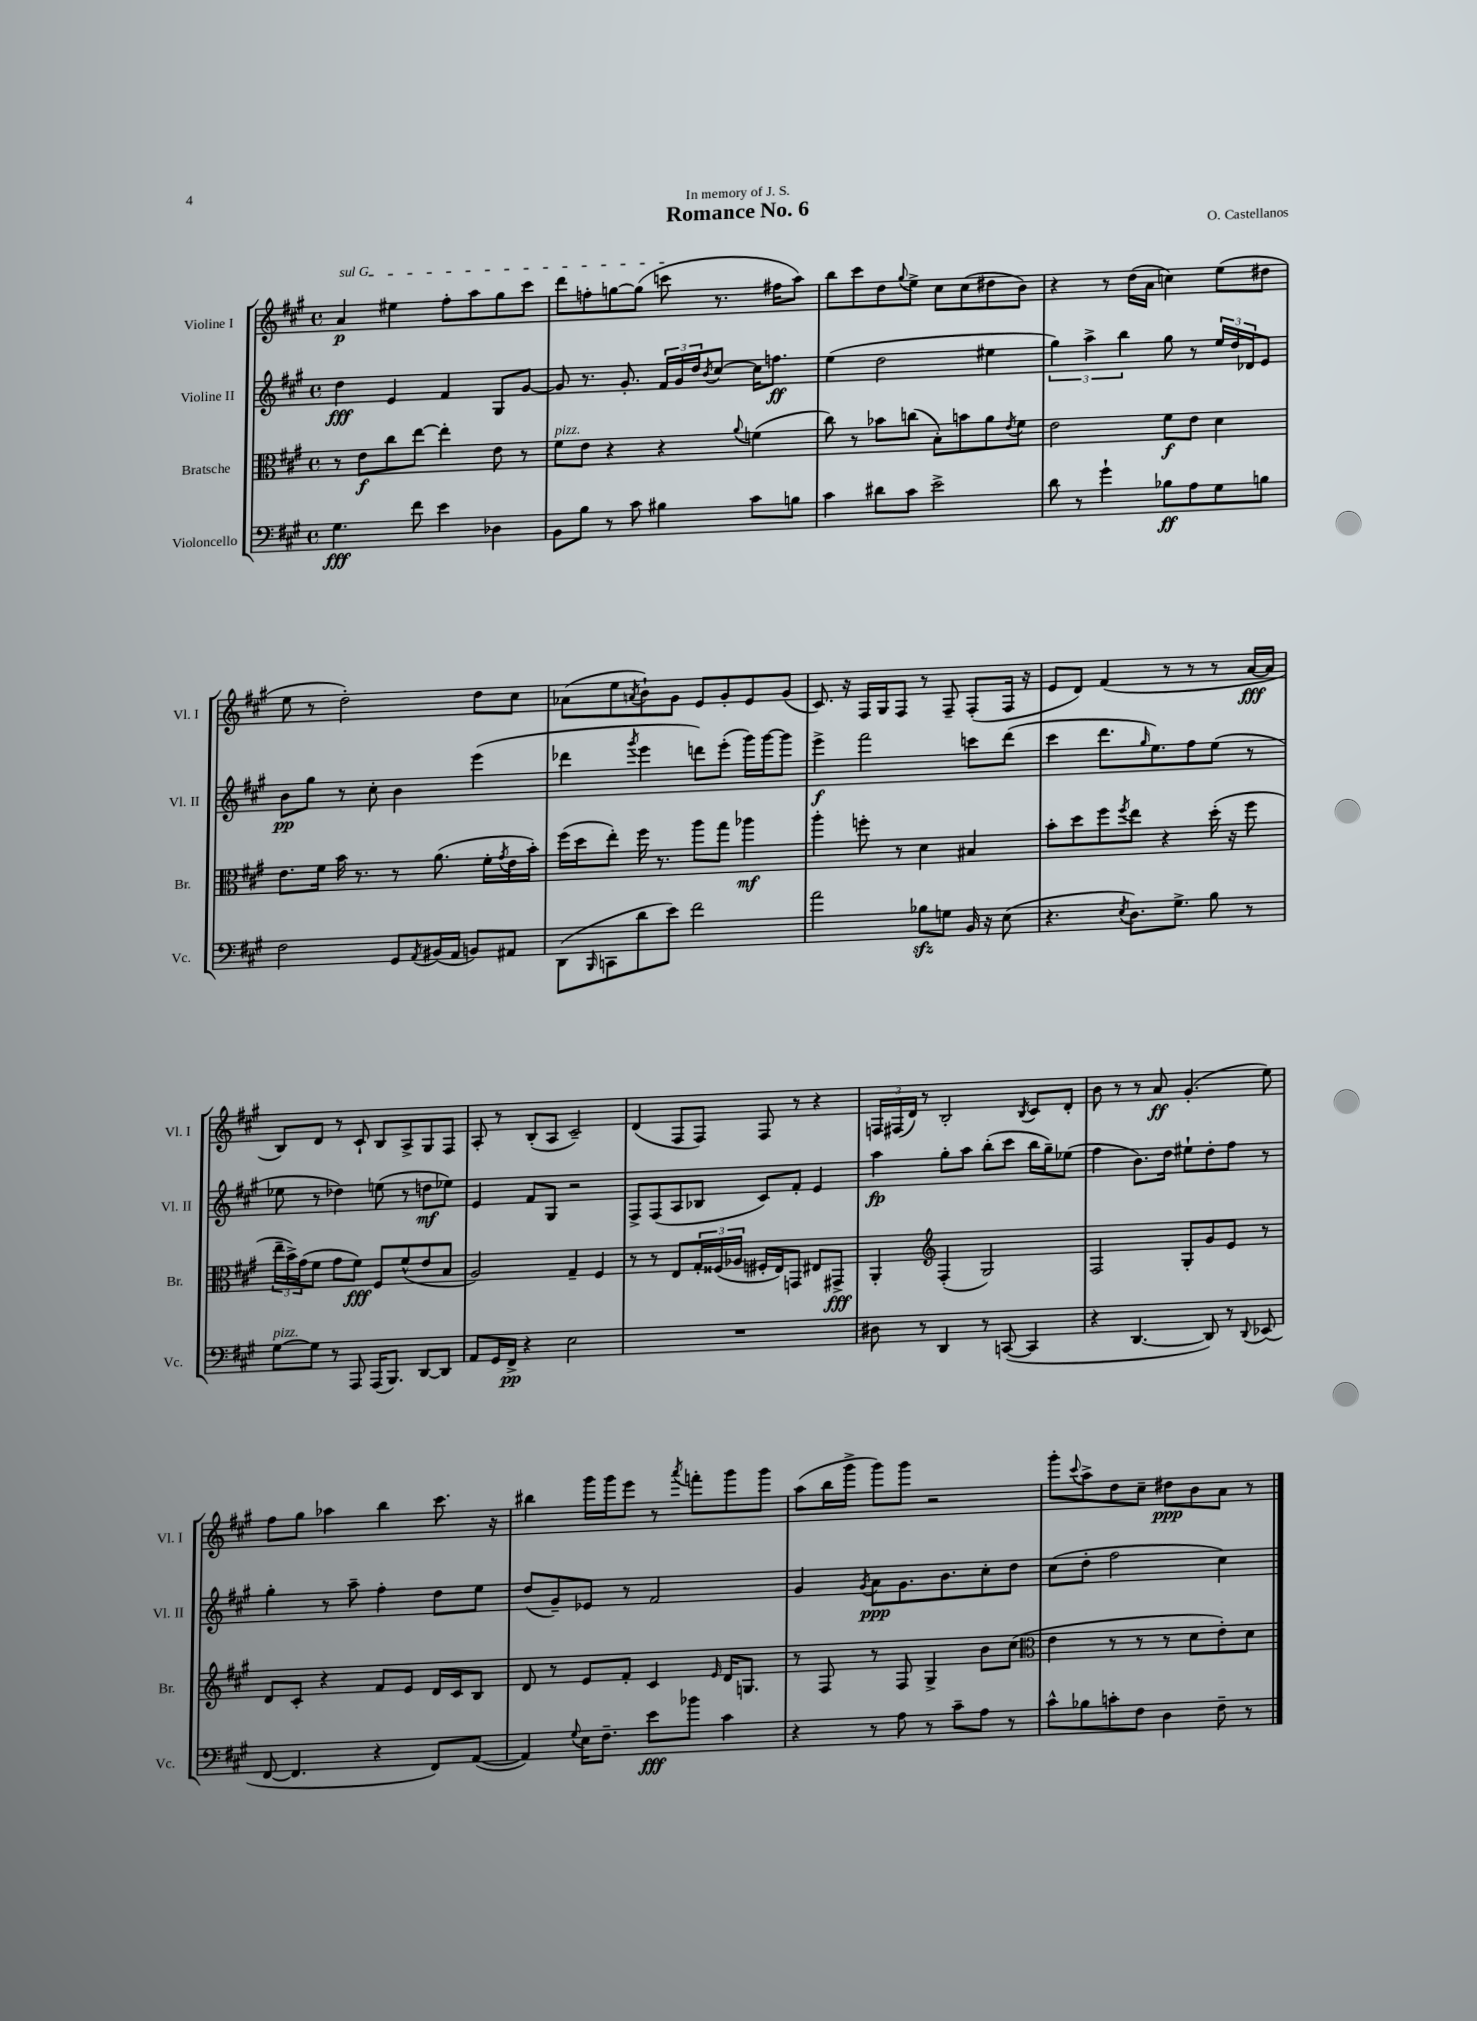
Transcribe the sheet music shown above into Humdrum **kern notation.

**kern	**dynam	**kern	**dynam	**kern	**dynam	**kern	**dynam
*part4	*part4	*part3	*part3	*part2	*part2	*part1	*part1
*staff4	*staff4	*staff3	*staff3	*staff2	*staff2	*staff1	*staff1
*I"Violoncello	*	*I"Bratsche	*	*I"Violine II	*	*I"Violine I	*
*I'Vc.	*	*I'Br.	*	*I'Vl. II	*	*I'Vl. I	*
*clefF4	*	*clefC3	*	*clefG2	*	*clefG2	*
*k[f#c#g#]	*	*k[f#c#g#]	*	*k[f#c#g#]	*	*k[f#c#g#]	*
*M4/4	*	*M4/4	*	*M4/4	*	*M4/4	*
*met(c)	*	*met(c)	*	*met(c)	*	*met(c)	*
=1	=1	=1	=1	=1	=1	=1	=1
!	!	!	!	!	!	!LO:TX:a:i:t=sul G	!
4.G#\	fff	8r	.	4dd\	fff	4a/	p
.	.	8e\L	f	.	.	.	.
.	.	8cc#\	.	4e/	.	4ee#X\	.
8f#\	.	[8ee\J	.	.	.	.	.
4e\	.	4ee'\]	.	4f#/	.	8ff#'\L	.
.	.	.	.	.	.	8aa\	.
4D-X\	.	8e\	.	8G#/L	.	8gg#\	.
.	.	8r	.	[8g#/J	.	8ccc#\J	.
=2	=2	=2	=2	=2	=2	=2	=2
!	!	!LO:TX:a:i:t=pizz.	!	!	!	!	!
8BB\L	.	8f#\L	.	8g#/]	.	8ddd\L	.
8B\J	.	8e\J	.	8.r	.	8ffn'\	.
8r	.	4r	.	.	.	[8ggn\	.
.	.	.	.	8.g#'/	.	.	.
8c#\	.	.	.	.	.	(8gg\J]	.
4B#X\	.	4r	.	24f#/LL	.	8cccn\	.
.	.	.	.	24g#/	.	.	.
.	.	.	.	24dd/J	.	.	.
.	.	.	.	8qb/	.	.	.
.	.	.	.	[8cc#/J	.	8.r	.
.	.	8qqa/	.	.	.	.	.
8c#\L	.	(4fn\	.	16cc#\KL]	.	.	.
.	.	.	.	8.ffn\J	ff	16ff#X\KL	.
8Bn\J	.	.	.	.	.	8aa\J)	.
=3	=3	=3	=3	=3	=3	=3	=3
4c#\	.	8cc#\)	.	(4ee\	.	8bb\L	.
.	.	8r	.	.	.	8ccc#\	.
8d#X\L	.	8b-X\L	.	2dd\	.	8dd\	.
.	.	.	.	.	.	8qqgg#/	.
8c#\J	.	(8ccn\J	.	.	.	8ee^\J	.
2e^\	.	8B'\L)	.	.	.	8cc#\L	.
.	.	8bn\	.	.	.	(8cc#\	.
.	.	8a\	.	4ee#X\	.	8dd#X\	.
.	.	8qe/	.	.	.	.	.
.	.	8f#\J	.	.	.	8b\J)	.
=4	=4	=4	=4	=4	=4	=4	=4
8d\	.	2e\	.	6gg#\)	.	4r	.
8r	.	.	.	.	.	.	.
.	.	.	.	6aa^\	.	.	.
4g#`\	.	.	.	.	.	8r	.
.	.	.	.	6bb\	.	.	.
.	.	.	.	.	.	(16dd\LL	.
.	.	.	.	.	.	16a\JJ	.
8B-X\L	ff	8f#\L	f	8gg#\	.	4ccn\)	.
8A\	.	8e\J	.	8r	.	.	.
8G#\	.	4d\	.	24ee/LL	.	(8ee\L	.
.	.	.	.	24dd/	.	.	.
.	.	.	.	24d-X/J	.	.	.
8Bn\J	.	.	.	8e/J	.	8dd#X\J	.
!!LO:LB:g=z
=5	=5	=5	=5	=5	=5	=5	=5
2F#\	.	8.e\L	.	8b\L	pp	8ee\	.
.	.	.	.	8gg#\J	.	8r	.
.	.	16f#\Jk	.	.	.	.	.
.	.	16b\	.	8r	.	2dd'\)	.
.	.	8.r	.	.	.	.	.
.	.	.	.	8cc#'\	.	.	.
8GG#/L	.	8r	.	4b\	.	.	.
8qAA/	.	.	.	.	.	.	.
(16BB#X/L	.	(8.a\	.	.	.	.	.
16AA/JJ	.	.	.	.	.	.	.
8BBn/L)	.	.	.	(4eee\	.	8dd\L	.
.	.	16f#'\LL	.	.	.	.	.
.	.	8qg#/	.	.	.	.	.
8AA#X/J	.	16e\	.	.	.	8cc#\J	.
.	.	16b'\JJ)	.	.	.	.	.
=6	=6	=6	=6	=6	=6	=6	=6
(8DD\L	.	(16ff#\LL	.	4ddd-X\	.	(8a-X\L	.
.	.	16dd\J	.	.	.	.	.
16qqBBB/	.	.	.	.	.	.	.
8CCn\	.	8ee'\J)	.	.	.	8ee\	.
.	.	.	.	8qggg#/	.	8qan/	.
8d\	.	16ff#\	.	4eee\	.	8b`\)	.
.	.	8.r	.	.	.	.	.
8e\J)	.	.	.	.	.	8g#\J	.
2f#\	.	8aa\L	.	8dddn\L)	.	8e/L	.
.	.	8gg#\J	.	(8eee'\J	.	8g#'/	.
.	.	4aa-X\	mf	16ggg#\LL)	.	8e/	.
.	.	.	.	[16ggg#\J	.	.	.
.	.	.	.	8ggg#\J]	.	(8g#/J	.
=7	=7	=7	=7	=7	=7	=7	=7
2a\	.	4aa'\	.	4eee^\	f	8.c#/)	.
.	.	.	.	.	.	16r	.
.	.	8ffn'\	.	2fff#\	.	16F#/LL	.
.	.	.	.	.	.	16G#/J	.
.	.	8r	.	.	.	8F#/J	.
8B-Xzz\L	.	4d\	.	.	.	8r	.
8Gn\J	.	.	.	.	.	8F#~/	.
16BB/	.	4B#X/	.	8cccn\L	.	(8F#'/L	.
16r	.	.	.	.	.	.	.
(8E\	.	.	.	(8ddd\J	.	16F#/Jk	.
.	.	.	.	.	.	16r	.
=8	=8	=8	=8	=8	=8	=8	=8
4.r	.	8b'\L	.	4ccc#\	.	8e/L	.
.	.	8dd\	.	.	.	8d/J)	.
.	.	8ff#\	.	8.ddd\L	.	(4f#/	.
8qE/	.	8qff#/	.	.	.	.	.
8.D\L)	.	8ee\J	.	.	.	.	.
.	.	.	.	16qqgg#/	.	.	.
.	.	.	.	8.ee\)	.	.	.
.	.	4r	.	.	.	8r	.
8.G#^\J	.	.	.	.	.	.	.
.	.	.	.	8ff#\	.	8r	.
8B\	.	(16dd'\	.	(8ee\J	.	8r	.
.	.	16r	.	.	.	.	.
8r	.	8ff#\	.	8r	.	[16a/LL	fff
.	.	.	.	.	.	16a/JJ]	.
!!LO:LB:g=z
=9	=9	=9	=9	=9	=9	=9	=9
!LO:TX:a:i:t=pizz.	!	!	!	!	!	!	!
[8G#\L	.	24ee~\LL	.	8ee-X\	.	8B/L)	.
.	.	24b^\)	.	.	.	.	.
.	.	(24g#\J	.	.	.	.	.
8G#\J]	.	8f#\J	.	8r	.	8d/J	.
8r	.	8g#\L	.	4dd-X\)	.	8r	.
8AAA/	.	8f#\J)	fff	.	.	8c#`/	.
(16AAA/KL	.	8F#/L	.	(8een\	.	8B/L	.
8.BBB/J)	.	.	.	.	.	.	.
.	.	(8f#^^/	.	8r	.	8A^/	.
[8DD/L	.	8e/	.	8ddn\L	mf	8G#/	.
8DD/J]	.	8B/J	.	8ee-X\J)	.	8F#/J	.
=10	=10	=10	=10	=10	=10	=10	=10
8AA/L	.	2A/)	.	4e/	.	8A'/	.
16GG#/L	.	.	.	.	.	8r	.
16FF#^/JJ	pp	.	.	.	.	.	.
4r	.	.	.	8f#/L	.	(8B'/L	.
.	.	.	.	8G#/J	.	8A/J	.
2E\	.	4G#~/	.	2r	.	2c#~/)	.
.	.	4F#/	.	.	.	.	.
=11	=11	=11	=11	=11	=11	=11	=11
1r	.	8r	.	8F#^/L	.	(4d/	.
.	.	8r	.	(8F#/	.	.	.
.	.	8E/L	.	8A/	.	8F#/L	.
.	.	24G#'/L	.	8B-X/J	.	8F#/J)	.
.	.	(24F##X/	.	.	.	.	.
.	.	24A-X/JJ	.	.	.	.	.
.	.	16F#X'/LL	.	8c#/L)	.	8F#/	.
.	.	16E/J)	.	.	.	.	.
.	.	8GGn/J	.	8f#'/J	.	8r	.
.	.	8E#X/L	.	4e/	.	4r	.
.	.	8GG#X^/J	fff	.	.	.	.
=12	=12	=12	=12	=12	=12	=12	=12
8D#X\	.	4AA'/	.	4aa\	fp	24Fn/LL	.
.	.	.	.	.	.	(24F#X/	.
.	.	.	.	.	.	24d/JJ)	.
8r	.	.	.	.	.	8r	.
*	*	*clefG2	*	*	*	*	*
4DD/	.	(4F#'/	.	8gg#'\L	.	2B'/	.
.	.	.	.	8aa\J	.	.	.
8r	.	2G#/)	.	(8bb'\L	.	.	.
([8CCn/	.	.	.	8ccc#\J	.	.	.
.	.	.	.	.	.	8qB/	.
4CC/]	.	.	.	16bb\LL	.	8c#/L	.
.	.	.	.	16gg#~\J)	.	.	.
.	.	.	.	(8ee-X\J	.	8d'/J	.
=13	=13	=13	=13	=13	=13	=13	=13
4r	.	2F#/	.	4ff#\	.	8b\	.
.	.	.	.	.	.	8r	.
[4.DD/	.	.	.	8.b\L)	.	8r	.
.	.	.	.	.	.	8a/	ff
.	.	.	.	16dd\Jk	.	.	.
.	.	8G#'/L	.	8ee#X`\L	.	(4.g#'/	.
8DD/])	.	8g#/	.	8dd'\	.	.	.
8r	.	8e/J	.	8ff#\J	.	.	.
8qqDD/	.	.	.	.	.	.	.
(8EE-X/	.	8r	.	8r	.	8ee\)	.
!!LO:LB:g=z
=14	=14	=14	=14	=14	=14	=14	=14
[8FF#/	.	8d/L	.	4gg#'\	.	8ff#\L	.
4.FF#/]	.	8c#'/J	.	.	.	8gg#\J	.
.	.	4r	.	8r	.	4aa-X\	.
.	.	.	.	8aa~\	.	.	.
4r	.	8f#/L	.	4ff#'\	.	4bb\	.
.	.	8e/J	.	.	.	.	.
8FF#/L)	.	16d/LL	.	8dd\L	.	8.ccc#\	.
.	.	16c#/J	.	.	.	.	.
([8AA/J	.	8B/J	.	8ee\J	.	.	.
.	.	.	.	.	.	16r	.
=15	=15	=15	=15	=15	=15	=15	=15
4AA/])	.	8d/	.	(8dd/L	.	4bb#X\	.
.	.	8r	.	8g#~/)	.	.	.
8qqG#/	.	.	.	.	.	.	.
16E\KL	.	8e/L	.	8e-X/J	.	16ggg#\LL	.
8.F#~\J	.	.	.	.	.	16ggg#\J	.
.	.	8f#'/J	.	8r	.	8eee\J	.
8e\L	fff	4c#/	.	2f#/	.	8r	.
.	.	.	.	.	.	8qaaa/	.
8b-X\J	.	.	.	.	.	8fffn'\L	.
.	.	16qqe/	.	.	.	.	.
4c#\	.	16d/KL	.	.	.	8ggg#\	.
.	.	8.Gn/J	.	.	.	.	.
.	.	.	.	.	.	8ggg#\J	.
=16	=16	=16	=16	=16	=16	=16	=16
4r	.	8r	.	4g#/	.	(8aa\L	.
.	.	8F#/	.	.	.	16bb\L	.
.	.	.	.	.	.	16ggg#^\JJ	.
.	.	.	.	8qg#/	.	.	.
8r	.	8r	.	8a\L	ppp	8ggg#\L)	.
8A\	.	8F#/	.	8.g#\	.	8ggg#\J	.
8r	.	4G#^/	.	.	.	2r	.
.	.	.	.	8.b\	.	.	.
8c#~\L	.	.	.	.	.	.	.
8A\J	.	8b\L	.	8cc#'\	.	.	.
8r	.	(8cc#\J	.	8dd\J	.	.	.
=17	=17	=17	=17	=17	=17	=17	=17
*	*	*clefC3	*	*	*	*	*
8c#^^\L	.	4e\	.	(8cc#\L	.	8ggg#'\L	.
.	.	.	.	.	.	8qqccc#/	.
8B-X\	.	.	.	8dd'\J	.	8aa^\	.
8cn'\	.	8r	.	2ff#\	.	8dd\	.
8F#\J	.	8r	.	.	.	8cc#~\J	.
4D\	.	8r	.	.	.	8dd#X\L	ppp
.	.	8d\L	.	.	.	8b\	.
8F#~\	.	8e'\)	.	4cc#\)	.	8a\J	.
8r	.	8d\J	.	.	.	8r	.
==	==	==	==	==	==	==	==
*-	*-	*-	*-	*-	*-	*-	*-
